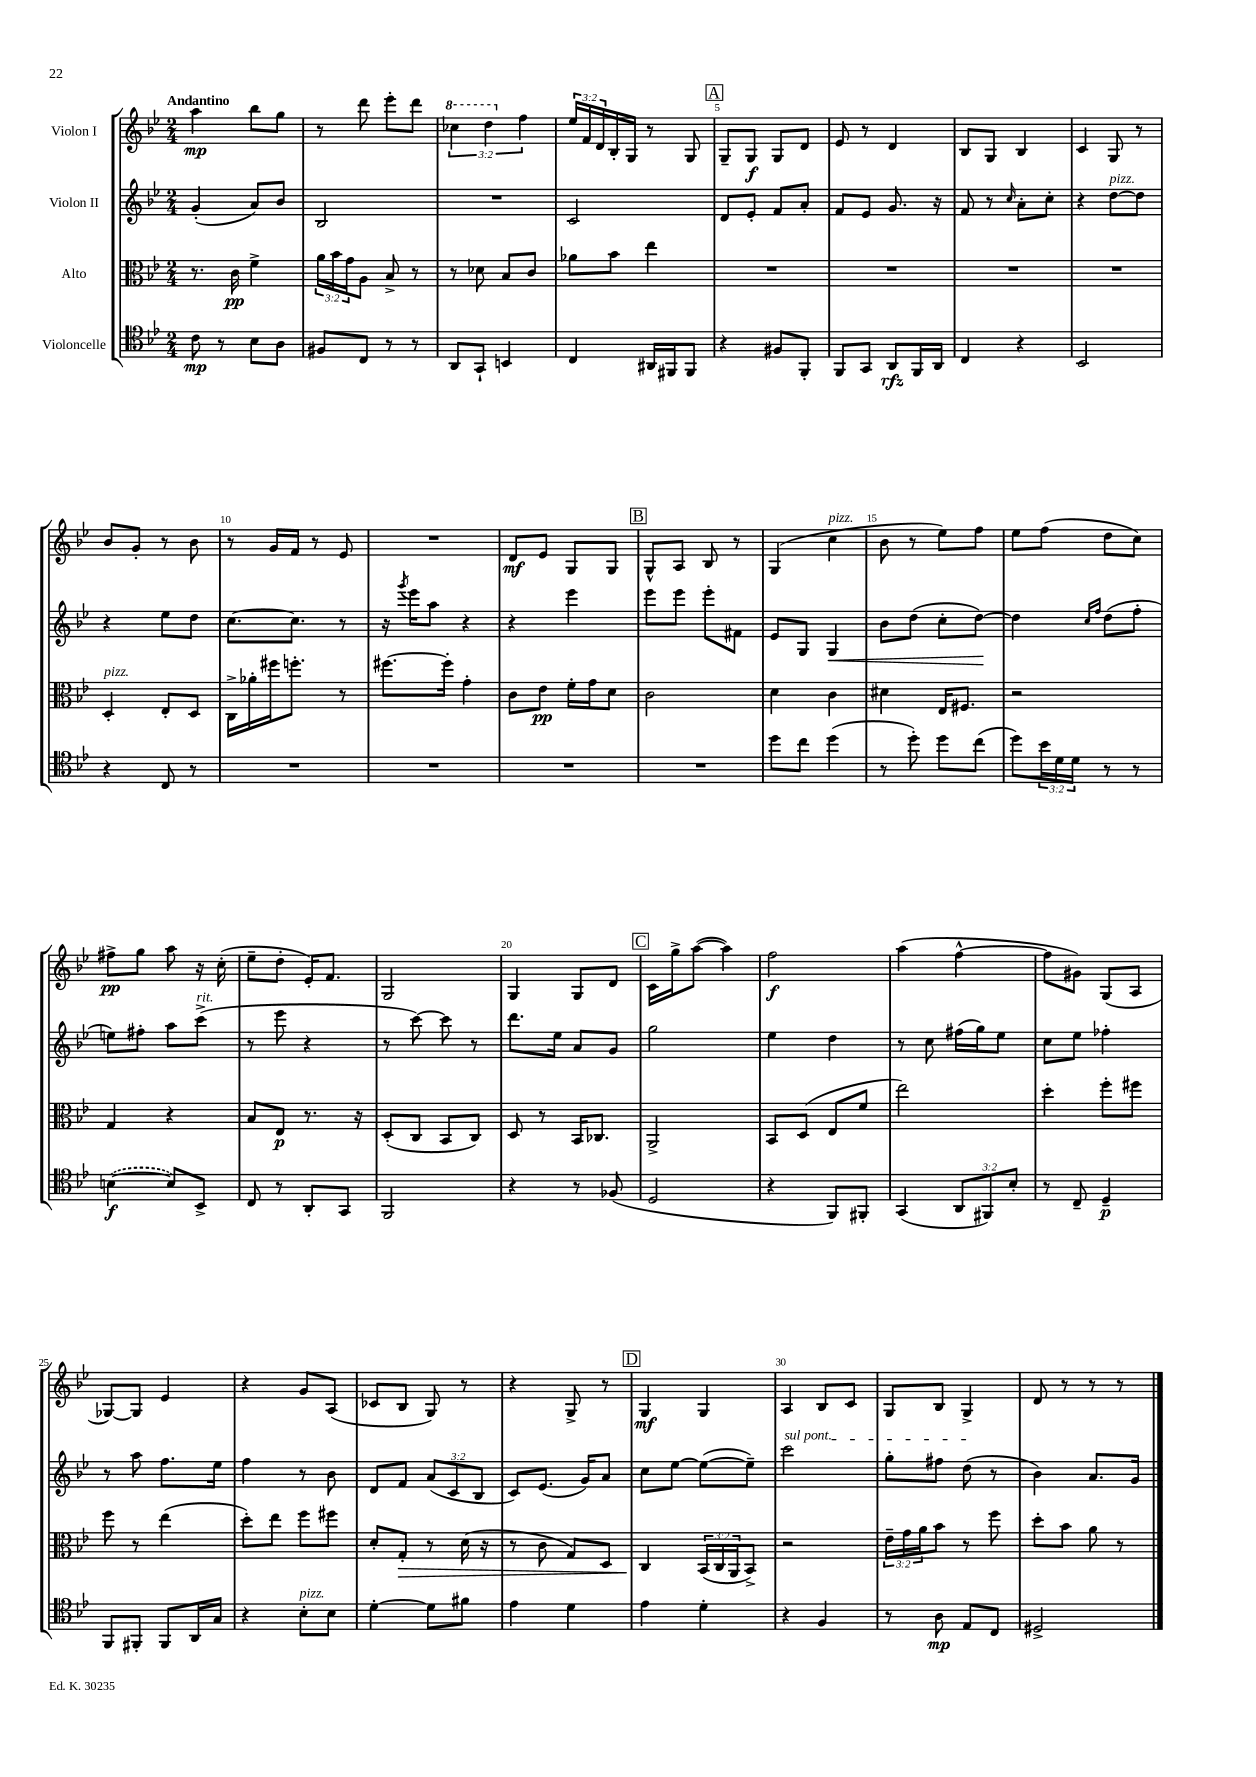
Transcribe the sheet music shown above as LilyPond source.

<<
\new StaffGroup <<
\new Staff = "s0" \with { instrumentName = "Violon I" } {
    \clef treble \key bes \major \numericTimeSignature \time 2/4 \override Staff.TupletNumber.text = #tuplet-number::calc-fraction-text \tempo "Andantino"
    a''4\mp bes''8 g''8 |
    r8 d'''8 ees'''8-. d'''8 |
    \tuplet 3/2 { \ottava #1 ces'''4 d'''4 \ottava #0 f''4 } |
    \tuplet 3/2 { ees''16 f'16 d'16 } bes16-. g16 r8 g8 |
    \mark \markup { \box "A" } g8-- g8\f g8 d'8 |
    ees'8 r8 d'4 |
    bes8 g8 bes4 |
    c'4 g8 r8 |
    bes'8 g'8-. r8 bes'8 |
    r8 g'16 f'16 r8 ees'8 |
    R2 |
    d'8\mf ees'8 g8 g8 |
    \mark \markup { \box "B" } g8-^ a8 bes8 r8 |
    g4( c''4^\markup { \italic "pizz." } |
    bes'8 r8 ees''8) f''8 |
    ees''8 f''8( d''8 c''8) |
    fis''8->\pp g''8 a''8 r16 c''16-.( |
    ees''8-- d''8-. ees'16-.) f'8. |
    g2 |
    g4 g8 d'8 |
    \mark \markup { \box "C" } c'16 g''16-> a''8~( a''4) |
    f''2\f |
    a''4( f''4~-^ |
    f''8 gis'8) g8( a8 |
    ges8~) ges8 ees'4 |
    r4 g'8 a8( |
    ces'8 bes8 g8) r8 |
    r4 g8-> r8 |
    \mark \markup { \box "D" } g4\mf g4 |
    a4 bes8 c'8 |
    g8 bes8 g4-> |
    d'8 r8 r8 r8 \bar "|." |
}
\new Staff = "s1" \with { instrumentName = "Violon II" } {
    \clef treble \key bes \major \numericTimeSignature \time 2/4 \override Staff.TupletNumber.text = #tuplet-number::calc-fraction-text
    g'4-.( a'8) bes'8 |
    bes2 |
    R2 |
    c'2 |
    \mark \markup { \box "A" } d'8 ees'8-. f'8 a'8-. |
    f'8 ees'8 g'8. r16 |
    f'8 r8 \grace { c''16 } a'8-. c''8-. |
    r4 d''8~^\markup { \italic "pizz." } d''8 |
    r4 ees''8 d''8 |
    c''8.~ c''8. r8 |
    r16 \acciaccatura { g'''8 } ees'''16 a''8 r4 |
    r4 ees'''4 |
    \mark \markup { \box "B" } ees'''8 ees'''8 ees'''8-. fis'8 |
    ees'8 g8 g4\< |
    bes'8 d''8( c''8-. d''8~\!) |
    d''4 \grace { c''16 f''16 } d''8( f''8-. |
    e''8) fis''8-. a''8 c'''8->^\markup { \italic "rit." }( |
    r8 ees'''8 r4 |
    r8 c'''8~) c'''8 r8 |
    d'''8. ees''16 a'8 g'8 |
    \mark \markup { \box "C" } g''2 |
    ees''4 d''4 |
    r8 c''8 fis''16( g''16) ees''8 |
    c''8 ees''8 fes''4-. |
    r8 a''8 f''8. ees''16 |
    f''4 r8 bes'8 |
    d'8 f'8 \tuplet 3/2 { a'8( c'8 bes8 } |
    c'8) ees'8.( g'16) a'8 |
    \mark \markup { \box "D" } c''8 ees''8~ ees''8~( ees''8--) |
    \once \override TextSpanner.bound-details.left.text = \markup { \italic "sul pont." } c'''2\startTextSpan |
    g''8-. fis''8 d''8\stopTextSpan( r8 |
    bes'4) a'8. g'16 \bar "|." |
}
\new Staff = "s2" \with { instrumentName = "Alto" } {
    \clef alto \key bes \major \numericTimeSignature \time 2/4 \override Staff.TupletNumber.text = #tuplet-number::calc-fraction-text
    r8. c'16\pp f'4-> |
    \tuplet 3/2 { a'16 bes'16 g'16 } a8 bes8-> r8 |
    r8 des'8 bes8 c'8 |
    aes'8 bes'8 ees''4 |
    \mark \markup { \box "A" } R2 |
    R2 |
    R2 |
    R2 |
    d4-.^\markup { \italic "pizz." } ees8-. d8 |
    c16-> aes'16-. fis''16 f''8.-. r8 |
    fis''8.~ fis''16-. g'4-. |
    c'8 ees'8\pp f'16-. g'16 d'8 |
    \mark \markup { \box "B" } c'2 |
    d'4 c'4 |
    dis'4 ees16 fis8. |
    r2 |
    g4 r4 |
    bes8 ees8\p r8. r16 |
    d8-.( c8 bes,8 c8) |
    d8 r8 bes,16 ces8. |
    \mark \markup { \box "C" } a,2-> |
    bes,8 d8( ees8 f'8 |
    ees''2) |
    d''4-. f''8-. fis''8 |
    f''8 r8 ees''4( |
    d''8-.) ees''8 f''8 fis''8 |
    d'8-. g8-.\> r8 d'16( r16 |
    r8 c'8 g8) d8 |
    \mark \markup { \box "D" } c4\! \tuplet 3/2 { bes,16( c16 a,16 } bes,8->) |
    r2 |
    \tuplet 3/2 { ees'16-- g'16 a'16 } bes'8 r8 f''8 |
    d''8-. bes'8 a'8 r8 \bar "|." |
}
\new Staff = "s3" \with { instrumentName = "Violoncelle" } {
    \clef tenor \key bes \major \numericTimeSignature \time 2/4 \override Staff.TupletNumber.text = #tuplet-number::calc-fraction-text
    c'8\mp r8 bes8 a8 |
    fis8 c8 r8 r8 |
    a,8 g,8-! b,4 |
    c4 ais,16 fis,16 fis,8 |
    \mark \markup { \box "A" } r4 fis8 f,8-. |
    f,8 g,8 a,8\rfz f,16 a,16 |
    c4 r4 |
    bes,2 |
    r4 c8 r8 |
    R2 |
    R2 |
    R2 |
    \mark \markup { \box "B" } R2 |
    d''8 c''8 d''4( |
    r8 d''8-.) d''8 c''8( |
    d''8) \tuplet 3/2 { bes'16 d'16 d'16 } r8 r8 |
    \once \slurDashed b4~\f( b8) bes,8-> |
    c8 r8 a,8-. g,8 |
    f,2 |
    r4 r8 fes8( |
    \mark \markup { \box "C" } d2 |
    r4 f,8) fis,8-. |
    g,4( \tuplet 3/2 { a,8 fis,8) bes8-. } |
    r8 c8-- d4--\p |
    f,8 fis,8-. fis,8 a,16 g16 |
    r4 bes8-.^\markup { \italic "pizz." } bes8 |
    d'4~-. d'8 fis'8 |
    ees'4 d'4 |
    \mark \markup { \box "D" } ees'4 d'4-. |
    r4 f4 |
    r8 a8\mp ees8 c8 |
    dis2-> \bar "|." |
}
>>
>>
\layout { \context { \Score \override BarNumber.break-visibility = ##(#f #t #t) barNumberVisibility = #(every-nth-bar-number-visible 5) } }
